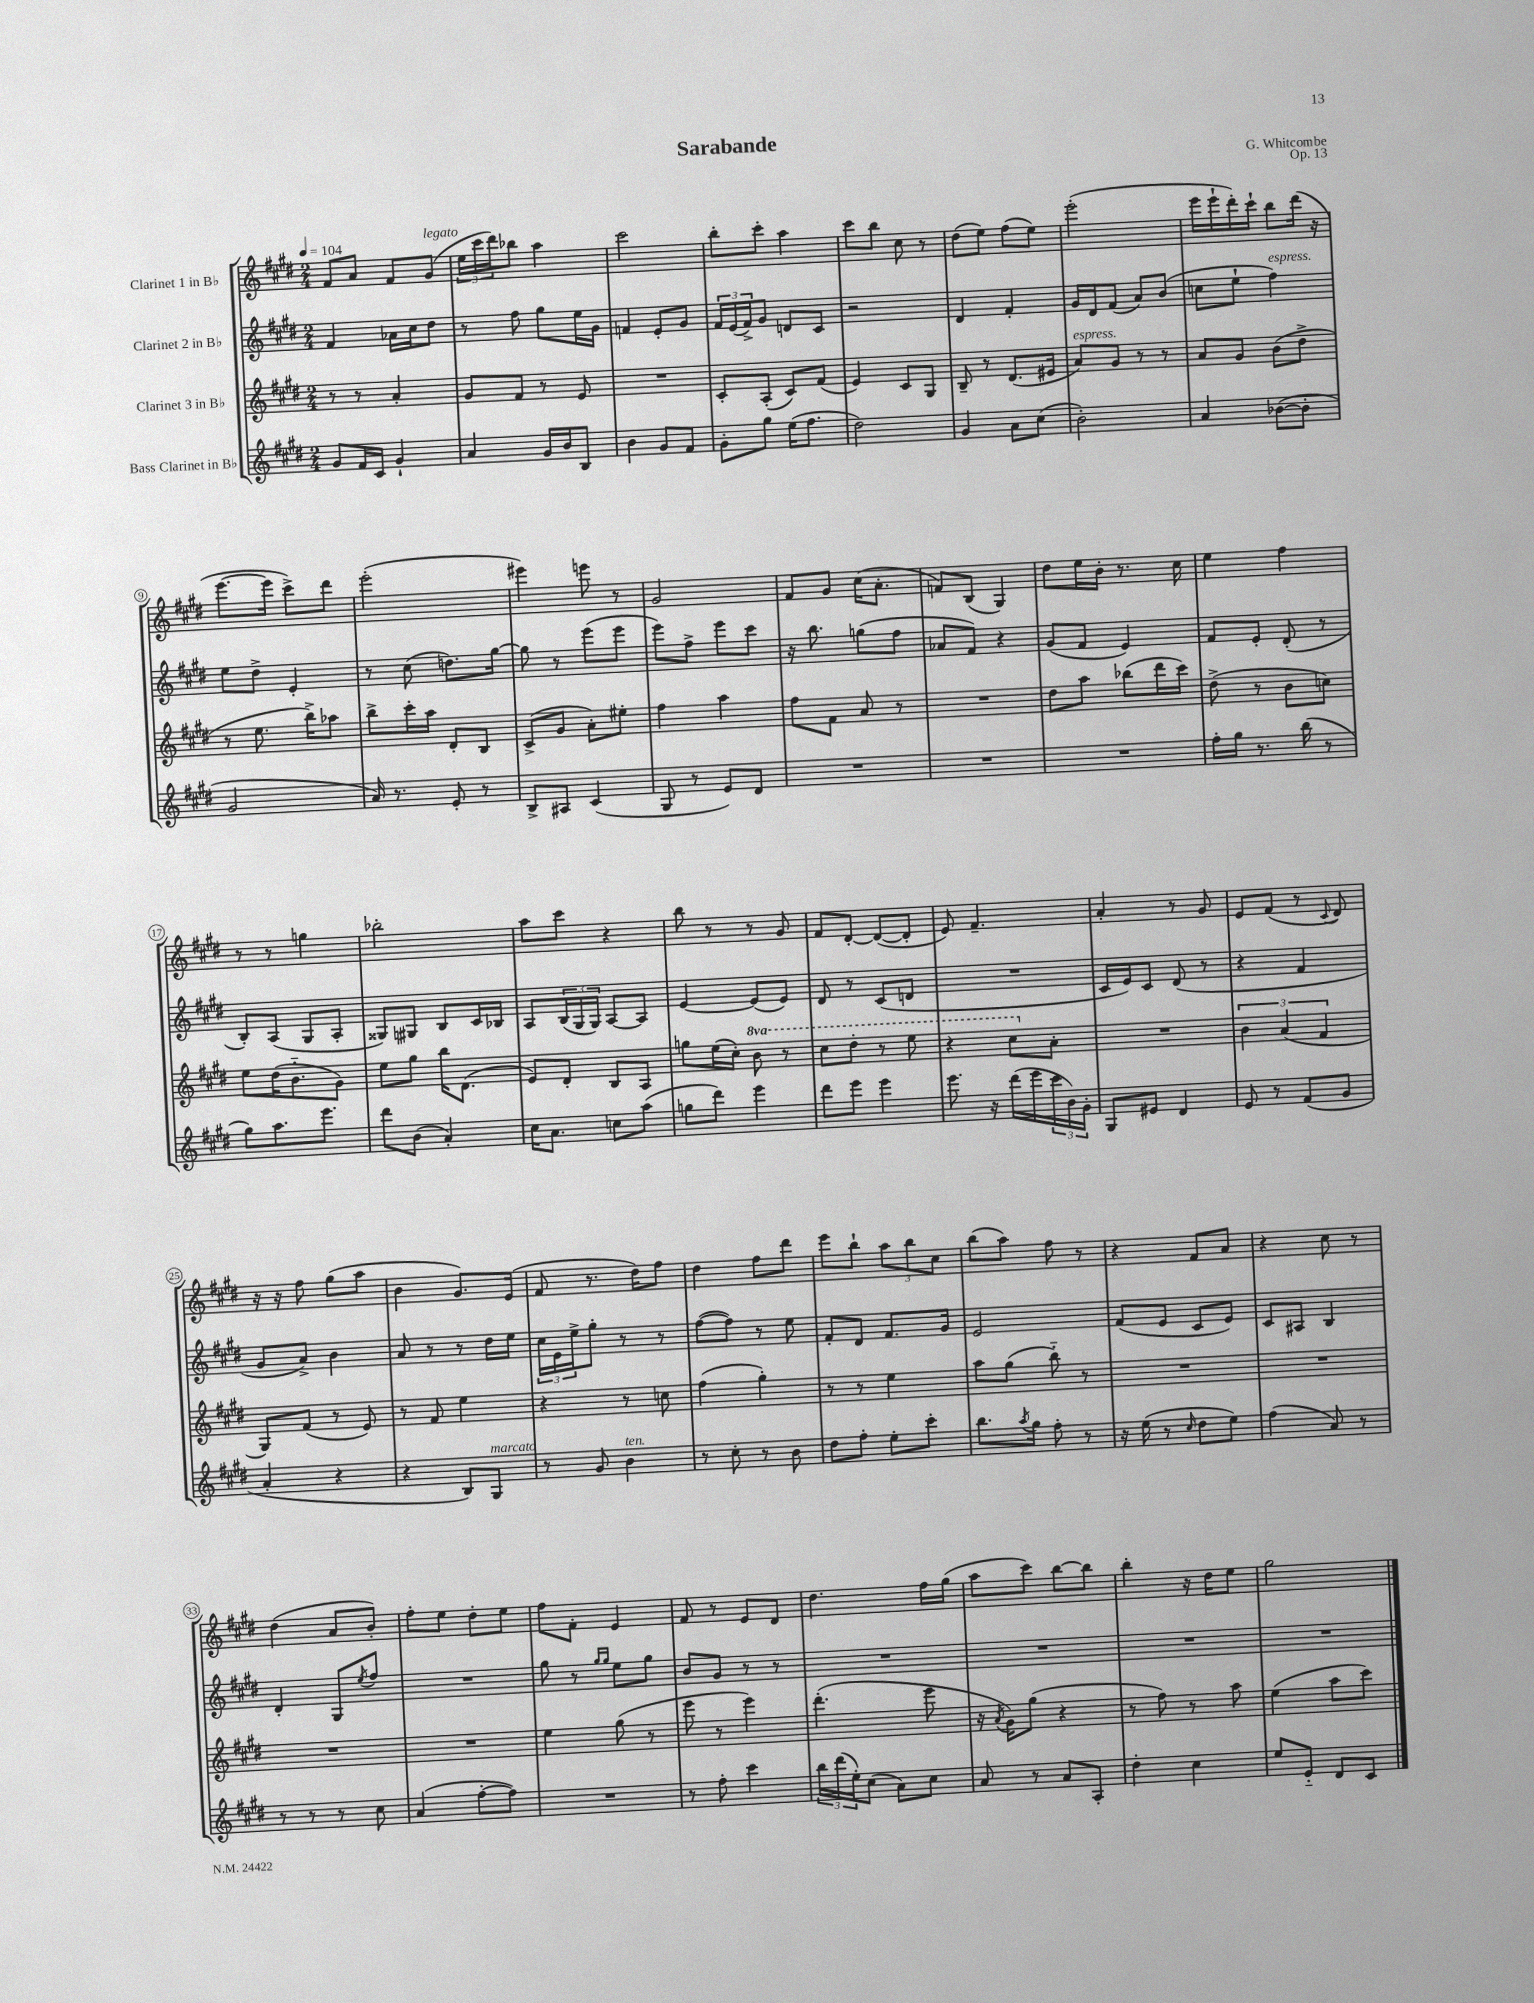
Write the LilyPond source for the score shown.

\header { title = "Sarabande" composer = "G. Whitcombe" opus = "Op. 13" }
<<
\new StaffGroup <<
\new Staff = "s0" \with { instrumentName = "Clarinet 1 in Bb" } {
    \clef treble \key e \major \numericTimeSignature \time 2/4 \tempo 4 = 104
    fis'8 a'8 fis'8 gis'8^\markup { \italic "legato" }( |
    \tuplet 3/2 { e''16 cis'''16 dis'''16) } bes''8 a''4 |
    cis'''2 |
    b''8-. cis'''8-. a''4 |
    cis'''8 b''8 cis''8 r8 |
    dis''8( e''8) fis''8( e''8) |
    e'''2-.( |
    e'''16 e'''16-! dis'''16-.) cis'''16-! b''8 dis'''16( r16 |
    e'''8.~ e'''16 cis'''8->) dis'''8 |
    e'''2-.( |
    eis'''4) e'''8 r8 |
    gis'2 |
    fis'8 gis'8 cis''16( a'8.-. |
    f'8) b8( gis4) |
    dis''8 e''16 b'16-. r8. cis''16 |
    e''4 fis''4 |
    r8 r8 g''4 |
    bes''2-. |
    a''8 cis'''8 r4 |
    b''8 r8 r8 gis'8 |
    fis'8 dis'8~-. dis'8~( dis'8-. |
    e'8) fis'4.-- |
    a'4-. r8 gis'8 |
    e'8 fis'8( r8 \appoggiatura { cis'8 } dis'8) |
    r16 r16 fis''8 gis''8( a''8 |
    b'4 gis'8.) e'16( |
    fis'8 r8. dis''16) fis''8 |
    dis''4 fis''8 dis'''8 |
    e'''8 b''8-! \tuplet 3/2 { a''8 b''8 cis''8 } |
    b''8( a''8) fis''8 r8 |
    r4 fis'8 a'8 |
    r4 cis''8 r8 |
    dis''4( a'8 b'8-.) |
    fis''8-. e''8 dis''8-. e''8 |
    fis''8 fis'8-. e'4 |
    fis'8 r8 e'8 dis'8 |
    dis''4. fis''16 gis''16( |
    a''8 cis'''8) b''8~ b''8 |
    b''4-. r16 dis''16 e''8 |
    gis''2 \bar "|." |
}
\new Staff = "s1" \with { instrumentName = "Clarinet 2 in Bb" } {
    \clef treble \key e \major \numericTimeSignature \time 2/4
    fis'4 aes'16 cis''16 dis''8 |
    r8 fis''8 gis''8 e''16 gis'16 |
    f'4 e'8-. gis'8 |
    \tuplet 3/2 { fis'16 e'16( fis'16->) } gis'8 d'8 cis'8 |
    r2 |
    dis'4 fis'4-. |
    gis'16 dis'16 fis'8( a'8) b'8( |
    c''8 e''8-! fis''4^\markup { \italic "espress." }) |
    e''8 dis''8-> e'4-. |
    r8 cis''8( d''8.) gis''16~ |
    gis''8 r8 e'''8( e'''8 |
    e'''8) fis''8-> e'''8 cis'''8 |
    r16 b''8. g''8( fis''8 |
    aes'8 fis'8) r4 |
    gis'8( fis'8 e'4) |
    fis'8 e'8-. dis'8-.( r8 |
    b8-.) a8( gis8 a8-. |
    gisis8) gis8 b8 cis'16 bes16 |
    a8 \tuplet 3/2 { b16( gis16 gis16) } a8~ a8 |
    e'4~ e'8( e'8) |
    dis'8 r8 cis'8( d'8 |
    R2 |
    cis'16 e'16) cis'8 dis'8( r8 |
    r4 fis'4 |
    gis'8 a'8->) b'4 |
    a'8 r8 r8 dis''16 e''16 |
    \tuplet 3/2 { cis''16 e'16 e''16-> } gis''8-. r8 r8 |
    fis''8~( fis''8) r8 e''8 |
    fis'8-. dis'8 fis'8. gis'16 |
    e'2 |
    fis'8( e'8 cis'8 e'8) |
    cis'8 ais8 b4 |
    dis'4-. gis8 \acciaccatura { e''8 } fis''8 |
    R2 |
    gis''8 r8 \grace { gis''16 gis''16 } e''8 gis''8 |
    b'8 gis'8 r8 r8 |
    R2 |
    R2 |
    R2 |
    R2 \bar "|." |
}
\new Staff = "s2" \with { instrumentName = "Clarinet 3 in Bb" } {
    \clef treble \key e \major \numericTimeSignature \time 2/4 \set Staff.ottavationMarkups = #ottavation-simple-ordinals
    r8 r8 a'4-. |
    gis'8 fis'8 r8 e'8 |
    R2 |
    cis'8-. a8-.( cis'8) fis'8( |
    e'4) cis'8 gis8 |
    b8-- r8 dis'8.( eis'16 |
    a'8^\markup { \italic "espress." }) gis'8 r8 r8 |
    a'8 gis'8 b'8( dis''8-> |
    r8 e''8. b''16->) aes''8 |
    b''8-> cis'''16-. a''16 dis'8-. b8 |
    cis'8->( gis'8 a'8-.) eis''8-. |
    fis''4 a''4 |
    fis''8 fis'8 a'8 r8 |
    R2 |
    dis''8 a''8 bes''8( dis'''16 cis'''16) |
    dis''8->( r8 b'8 c''8) |
    e''8 dis''16( b'8.-_ gis'8) |
    e''8 gis''8 b''16 dis'8.( |
    e'8) dis'8-. b8 a8 |
    g''8 e''16( cis''16-.) \ottava #1 b''8 r8 |
    cis'''8 dis'''8-. r8 e'''8 |
    r4 cis'''8 \ottava #0 a'8-. |
    R2 |
    \tuplet 3/2 { b'4 a'4( fis'4 } |
    gis8) fis'8( r8 e'8) |
    r8 fis'8 e''4 |
    r4 r8 c''8 |
    fis''4( gis''4-.) |
    r8 r8 e''4 |
    a''8 gis''8( b''8-_) r8 |
    R2 |
    R2 |
    R2 |
    R2 |
    e''4 gis''8( r8 |
    e'''8 r8 e'''4) |
    dis'''4.-.( e'''8 |
    r16 \acciaccatura { a'8 } gis'16) gis''8( r4 |
    r8 fis''8) r8 a''8 |
    e''4( a''8 cis'''8) \bar "|." |
}
\new Staff = "s3" \with { instrumentName = "Bass Clarinet in Bb" } {
    \clef treble \key e \major \numericTimeSignature \time 2/4
    gis'8 fis'16 cis'16 gis'4-! |
    a'4 gis'16 b'16 b8 |
    b'4 gis'8 fis'8 |
    gis'8-. gis''8 e''16( fis''8. |
    dis''2) |
    gis'4 a'8 cis''8( |
    b'2-.) |
    a'4 bes'8~( bes'8-. |
    gis'2 |
    a'16) r8. e'8-. r8 |
    b8-> ais8 cis'4( |
    gis8 r8 e'8) dis'8 |
    R2 |
    R2 |
    R2 |
    fis''16-. gis''16 r8. b''16( r8 |
    gis''8) a''8. e'''8. |
    dis'''8 b'8( a'4-.) |
    cis''16 a'8. c''8 a''8( |
    g''8 dis'''8) e'''4 |
    dis'''8 e'''8 e'''4 |
    e'''8. r16 dis'''16( e'''16 \tuplet 3/2 { cis'''16 b'16) gis'16-. } |
    gis8 eis'8 dis'4 |
    e'8 r8 fis'8( gis'8 |
    a'4-. r4 |
    r4 b8) gis8^\markup { \italic "marcato" } |
    r8 gis'8 b'4^\markup { \italic "ten." } |
    r8 cis''8-. r8 b'8 |
    dis''8 fis''8-. e''8-. cis'''8-. |
    b''8. \acciaccatura { a''8 } gis''16 fis''8-. r8 |
    r16 e''16( r8 \grace { cis''16 } dis''8 e''8) |
    fis''4( a'8) r8 |
    r8 r8 r8 cis''8 |
    a'4( fis''8~-. fis''8) |
    R2 |
    r8 fis''8-. cis'''4 |
    \tuplet 3/2 { b''16 dis'''16( e''16-.) } cis''8( a'8) cis''8 |
    a'8 r8 a'8 a8-. |
    dis''4-. cis''4 |
    e''8 e'8-_ dis'8 cis'8 \bar "|." |
}
>>
>>
\layout { \context { \Score \override BarNumber.stencil = #(make-stencil-circler 0.1 0.3 ly:text-interface::print) } }
